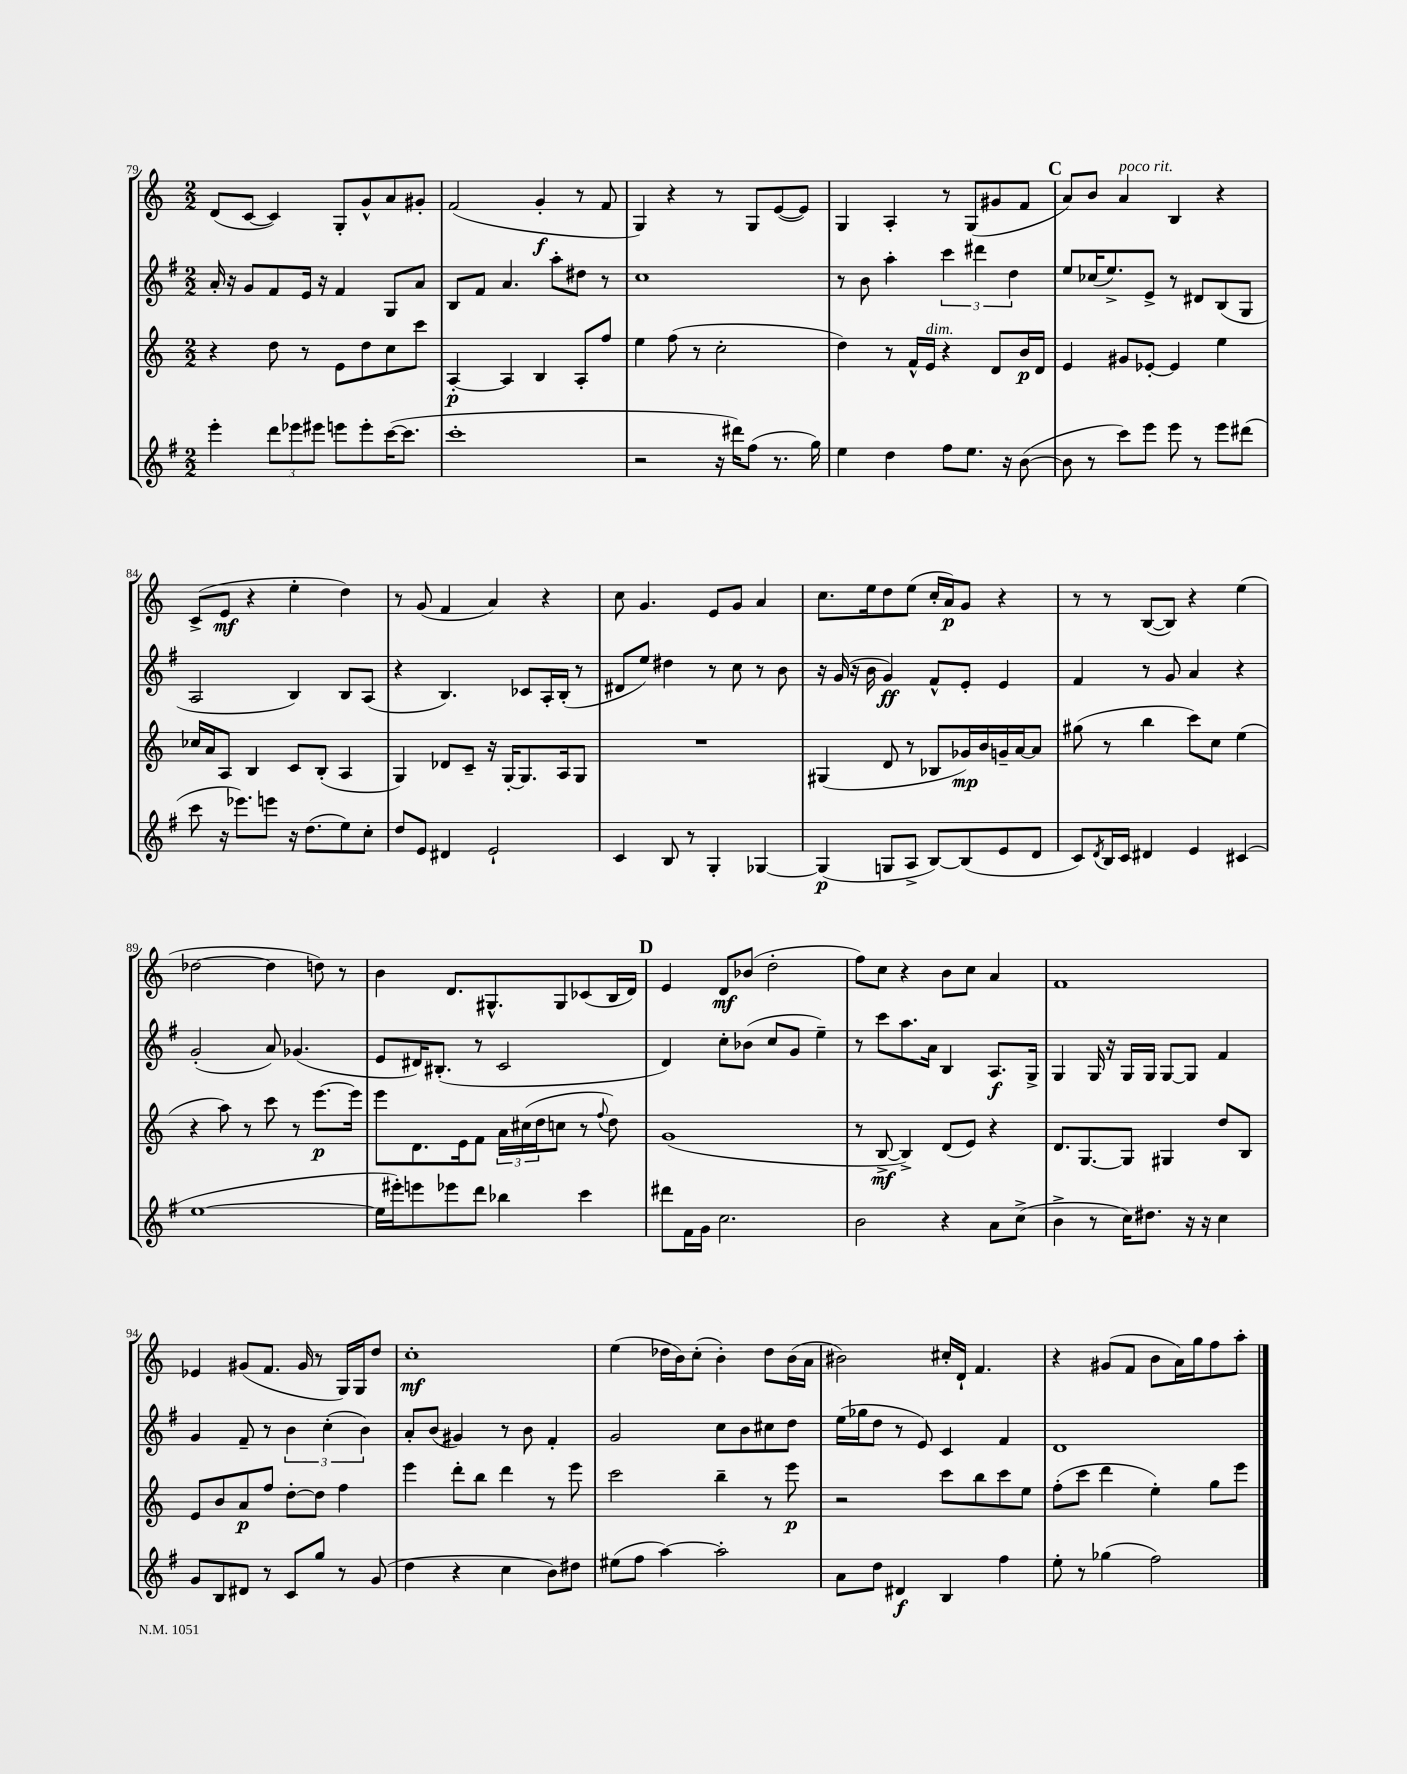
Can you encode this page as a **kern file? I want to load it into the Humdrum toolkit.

**kern	**dynam	**kern	**dynam	**kern	**dynam	**kern	**dynam
*part4	*part4	*part3	*part3	*part2	*part2	*part1	*part1
*staff4	*staff4	*staff3	*staff3	*staff2	*staff2	*staff1	*staff1
*clefG2	*	*clefG2	*	*clefG2	*	*clefG2	*
*k[f#]	*	*k[]	*	*k[f#]	*	*k[]	*
*M2/2	*	*M2/2	*	*M2/2	*	*M2/2	*
=79	=79	=79	=79	=79	=79	=79	=79
4eee'\	.	4r	.	16a'/	.	(8d/L	.
.	.	.	.	16r	.	.	.
.	.	.	.	8g/L	.	[8c/J	.
12ddd\L	.	8dd\	.	8f#/	.	4c/])	.
12eee-X\	.	.	.	.	.	.	.
.	.	8r	.	16e/Jk	.	.	.
12eee#X\J	.	.	.	.	.	.	.
.	.	.	.	16r	.	.	.
8eeen\L	.	8e\L	.	4f#/	.	8G'/L	.
8eee'\	.	8dd\	.	.	.	8g^^/	.
([16ccc\K	.	8cc\	.	8G/L	.	8a/	.
8.ccc\J]	.	.	.	.	.	.	.
.	.	8ccc\J	.	8a/J	.	8g#X'/J	.
=80	=80	=80	=80	=80	=80	=80	=80
1ccc'	.	[4A'/	p	8B/L	.	(2f/	.
.	.	.	.	8f#/J	.	.	.
.	.	4A/]	.	4.a/	.	.	.
.	.	4B/	.	.	.	4g'/	f
.	.	.	.	8aa'\L	.	.	.
.	.	8A'/L	.	8dd#X\J	.	8r	.
.	.	8ff/J	.	8r	.	8f/	.
=81	=81	=81	=81	=81	=81	=81	=81
2r	.	4ee\	.	1cc	.	4G/)	.
.	.	(8ff\	.	.	.	4r	.
.	.	8r	.	.	.	.	.
16r	.	2cc'\	.	.	.	8r	.
16ddd#X\KL)	.	.	.	.	.	.	.
(8ff#\J	.	.	.	.	.	8G/L	.
8.r	.	.	.	.	.	([8e/	.
.	.	.	.	.	.	8e/J])	.
16gg\)	.	.	.	.	.	.	.
=82	=82	=82	=82	=82	=82	=82	=82
4ee\	.	4dd\)	.	8r	.	4G/	.
.	.	.	.	8b\	.	.	.
4dd\	.	8r	.	4aa'\	.	4A'/	.
.	.	16f^^/LL	.	.	.	.	.
!	!	!LO:TX:a:i:t=dim.	!	!	!	!	!
.	.	16e/JJ	.	.	.	.	.
8ff#\L	.	4r	.	6ccc\	.	8r	.
8.ee\J	.	.	.	.	.	(8G/L	.
.	.	.	.	6ddd#X\	.	.	.
.	.	8d/L	.	.	.	8g#X/	.
16r	.	.	.	.	.	.	.
.	.	.	.	6dd\	.	.	.
([8b\	.	16b/L	p	.	.	8f/J	.
.	.	16d/JJ	.	.	.	.	.
!!LO:REH:place=s1:t=C
=83	=83	=83	=83	=83	=83	=83	=83
8b\]	.	4e/	.	8ee/L	.	8a/L)	.
8r	.	.	.	(16cc-X/K	.	8b/J	.
.	.	.	.	8.ee^/)	.	.	.
!	!	!	!	!	!	!LO:TX:a:i:t=poco rit.	!
8ccc\L)	.	8g#X/L	.	.	.	4a/	.
8eee\J	.	[8e-X'/J	.	8e^/J	.	.	.
8eee\	.	4e-/]	.	8r	.	4B/	.
8r	.	.	.	8d#X/L	.	.	.
8eee\L	.	4ee\	.	(8B/	.	4r	.
(8ddd#X\J	.	.	.	8G/J	.	.	.
!!LO:LB:g=z
=84	=84	=84	=84	=84	=84	=84	=84
8ccc\	.	16cc-X/LL	.	2A/	.	(8c^/L	.
.	.	16a/J	.	.	.	.	.
16r	.	8A/J	.	.	.	8e/J	mf
8.eee-X\L)	.	.	.	.	.	.	.
.	.	4B/	.	.	.	4r	.
8eeen\J	.	.	.	.	.	.	.
16r	.	8c/L	.	4B/)	.	4ee'\	.
(8.dd\L	.	.	.	.	.	.	.
.	.	(8B'/J	.	.	.	.	.
8ee\)	.	4A/	.	8B/L	.	4dd\)	.
8cc'\J	.	.	.	(8A/J	.	.	.
=85	=85	=85	=85	=85	=85	=85	=85
8dd/L	.	4G/)	.	4r	.	8r	.
8e/J	.	.	.	.	.	(8g/	.
4d#X/	.	8d-X/L	.	4.B/)	.	4f/	.
.	.	8c~/J	.	.	.	.	.
2e`/	.	16r	.	.	.	4a/)	.
.	.	[16G'/KL	.	.	.	.	.
.	.	8.G/]	.	8c-X/L	.	.	.
.	.	.	.	16A'/L	.	4r	.
.	.	16A/k	.	(16B'/JJ	.	.	.
.	.	8G/J	.	8r	.	.	.
=86	=86	=86	=86	=86	=86	=86	=86
4c/	.	1r	.	8d#X/L	.	8cc\	.
.	.	.	.	8ee/J)	.	4.g/	.
8B/	.	.	.	4dd#X\	.	.	.
8r	.	.	.	.	.	.	.
4G'/	.	.	.	8r	.	8e/L	.
.	.	.	.	8cc\	.	8g/J	.
[4G-X/	.	.	.	8r	.	4a/	.
.	.	.	.	8b\	.	.	.
=87	=87	=87	=87	=87	=87	=87	=87
(4G-/]	p	(4G#X/	.	16r	.	8.cc\L	.
.	.	.	.	(16g/	.	.	.
.	.	.	.	16r	.	.	.
.	.	.	.	16b\	.	16ee\k	.
8Gn/L	.	8d/	.	4g/)	ff	8dd\	.
8A^/J	.	8r	.	.	.	(8ee\J	.
[8B/L)	.	8B-X/L	.	8f#^^/L	.	16cc'/LL	.
.	.	.	.	.	.	16a/J)	p
(8B/]	.	16g-X/L)	mp	8e'/J	.	8g/J	.
.	.	16b/	.	.	.	.	.
8e/	.	16gn~/	.	4e/	.	4r	.
.	.	[16a/J	.	.	.	.	.
8d/J	.	8a/J]	.	.	.	.	.
=88	=88	=88	=88	=88	=88	=88	=88
8c/L)	.	(8gg#X\	.	4f#/	.	8r	.
8qd/	.	.	.	.	.	.	.
16B/L	.	8r	.	.	.	8r	.
16c/JJ	.	.	.	.	.	.	.
4d#X/	.	4bb\	.	8r	.	([8B/L	.
.	.	.	.	8g/	.	8B/J])	.
4e/	.	8ccc\L)	.	4a/	.	4r	.
.	.	8cc\J	.	.	.	.	.
(4c#X/	.	(4ee\	.	4r	.	(4ee\	.
!!LO:LB:g=z
=89	=89	=89	=89	=89	=89	=89	=89
[1ee	.	4r	.	(2g'/	.	[2dd-X\	.
.	.	8aa\)	.	.	.	.	.
.	.	8r	.	.	.	.	.
.	.	8ccc\	.	8a/)	.	4dd-\]	.
.	.	8r	.	(4.g-X/	.	.	.
.	.	[8.eee\L	p	.	.	8ddn\)	.
.	.	.	.	.	.	8r	.
.	.	16eee\Jk]	.	.	.	.	.
=90	=90	=90	=90	=90	=90	=90	=90
16ee\LL]	.	8eee\L	.	8e/L	.	4b\	.
16eee#X'\J)	.	.	.	.	.	.	.
8eeen\	.	8.d\	.	16d#X/K)	.	.	.
.	.	.	.	(8.B#X'/J	.	.	.
8eee-X\	.	.	.	.	.	8.d/L	.
.	.	16e\k	.	.	.	.	.
8ddd\J	.	8f\J	.	8r	.	.	.
.	.	.	.	.	.	8.G#X^^/	.
4bb-X\	.	24a\LL	.	2c/	.	.	.
.	.	(24cc#X\	.	.	.	.	.
.	.	24dd\J	.	.	.	.	.
.	.	8ccn\J	.	.	.	8G#/	.
4ccc\	.	8r	.	.	.	(8c-X/	.
.	.	8qqff/	.	.	.	.	.
.	.	8dd\)	.	.	.	16B/L	.
.	.	.	.	.	.	16d/JJ)	.
!!LO:REH:place=s1:t=D
=91	=91	=91	=91	=91	=91	=91	=91
8ddd#X\L	.	(1g	.	4d/)	.	4e/	.
16f#\L	.	.	.	.	.	.	.
16g\JJ	.	.	.	.	.	.	.
2.cc\	.	.	.	8cc'\L	.	8d/L	mf
.	.	.	.	(8b-X\J	.	(8b-X/J	.
.	.	.	.	8cc/L	.	2dd'\	.
.	.	.	.	8g/J	.	.	.
.	.	.	.	4ee~\)	.	.	.
=92	=92	=92	=92	=92	=92	=92	=92
2b\	.	8r	.	8r	.	8ff\L)	.
.	.	[8B^/	mf	8ccc\L	.	8cc\J	.
.	.	4B^/])	.	8.aa\	.	4r	.
.	.	.	.	16a\Jk	.	.	.
4r	.	(8d/L	.	4B/	.	8b\L	.
.	.	8e/J)	.	.	.	8cc\J	.
8a\L	.	4r	.	8.A/L	f	4a/	.
(8cc^\J	.	.	.	.	.	.	.
.	.	.	.	16G^/Jk	.	.	.
=93	=93	=93	=93	=93	=93	=93	=93
4b^\	.	8.d/L	.	4G/	.	1f	.
.	.	[8.G/	.	.	.	.	.
8r	.	.	.	16G/	.	.	.
.	.	.	.	16r	.	.	.
16cc\KL)	.	8G/J]	.	16G/LL	.	.	.
8.dd#X\J	.	.	.	16G/JJ	.	.	.
.	.	4G#X/	.	[8G/L	.	.	.
16r	.	.	.	8G/J]	.	.	.
16r	.	.	.	.	.	.	.
4cc\	.	8dd/L	.	4f#/	.	.	.
.	.	8B/J	.	.	.	.	.
!!LO:LB:g=z
=94	=94	=94	=94	=94	=94	=94	=94
8g/L	.	8e/L	.	4g/	.	4e-X/	.
8B/	.	8b/	.	.	.	.	.
8d#X/J	.	8a/	p	8f#~/	.	(8g#X/L	.
8r	.	8ff/J	.	8r	.	8.f/J	.
8c/L	.	[8dd'\L	.	6b\	.	.	.
.	.	.	.	.	.	16g#/	.
8gg/J	.	8dd\J]	.	.	.	8r	.
.	.	.	.	(6cc'\	.	.	.
8r	.	4ff\	.	.	.	16G/LL)	.
.	.	.	.	.	.	16G/J	.
.	.	.	.	6b\)	.	.	.
(8g/	.	.	.	.	.	8dd/J	.
=95	=95	=95	=95	=95	=95	=95	=95
4dd\	.	4eee\	.	8a'/L	.	1cc'	mf
.	.	.	.	(8b/J	.	.	.
4r	.	8ddd'\L	.	4g#X/)	.	.	.
.	.	8bb\J	.	.	.	.	.
4cc\	.	4ddd\	.	8r	.	.	.
.	.	.	.	8b\	.	.	.
8b\L)	.	8r	.	4f#'/	.	.	.
8dd#X\J	.	8eee\	.	.	.	.	.
=96	=96	=96	=96	=96	=96	=96	=96
(8ee#X\L	.	2ccc\	.	2g/	.	(4ee\	.
8ff#\J	.	.	.	.	.	.	.
[4aa\)	.	.	.	.	.	16dd-X\LL	.
.	.	.	.	.	.	16b\J)	.
.	.	.	.	.	.	(8cc'\J	.
2aa'\]	.	4bb~\	.	8cc\L	.	4b'\)	.
.	.	.	.	8b\	.	.	.
.	.	8r	.	8cc#X\	.	8dd-\L	.
.	.	8eee\	p	8dd\J	.	(16b\L	.
.	.	.	.	.	.	16a\JJ	.
=97	=97	=97	=97	=97	=97	=97	=97
8a\L	.	2r	.	(16ee\LL	.	2b#X\)	.
.	.	.	.	16gg-X\J	.	.	.
8dd\J	.	.	.	8dd\J	.	.	.
4d#X/	f	.	.	8r	.	.	.
.	.	.	.	8e/)	.	.	.
4B/	.	8ccc\L	.	4c/	.	16cc#X'/LL	.
.	.	.	.	.	.	16d`/JJ	.
.	.	8bb\	.	.	.	4.f/	.
4ff#\	.	8ccc\	.	4f#/	.	.	.
.	.	8ee\J	.	.	.	.	.
=98	=98	=98	=98	=98	=98	=98	=98
8ee'\	.	(8ff'\L	.	1d	.	4r	.
8r	.	8ccc\J	.	.	.	.	.
(4gg-X\	.	4ddd\	.	.	.	(8g#X/L	.
.	.	.	.	.	.	8f/J	.
2ff#\)	.	4ee'\)	.	.	.	8b\L	.
.	.	.	.	.	.	16a\L)	.
.	.	.	.	.	.	16gg\J	.
.	.	8gg\L	.	.	.	8ff\	.
.	.	8eee\J	.	.	.	8aa'\J	.
==	==	==	==	==	==	==	==
*-	*-	*-	*-	*-	*-	*-	*-
